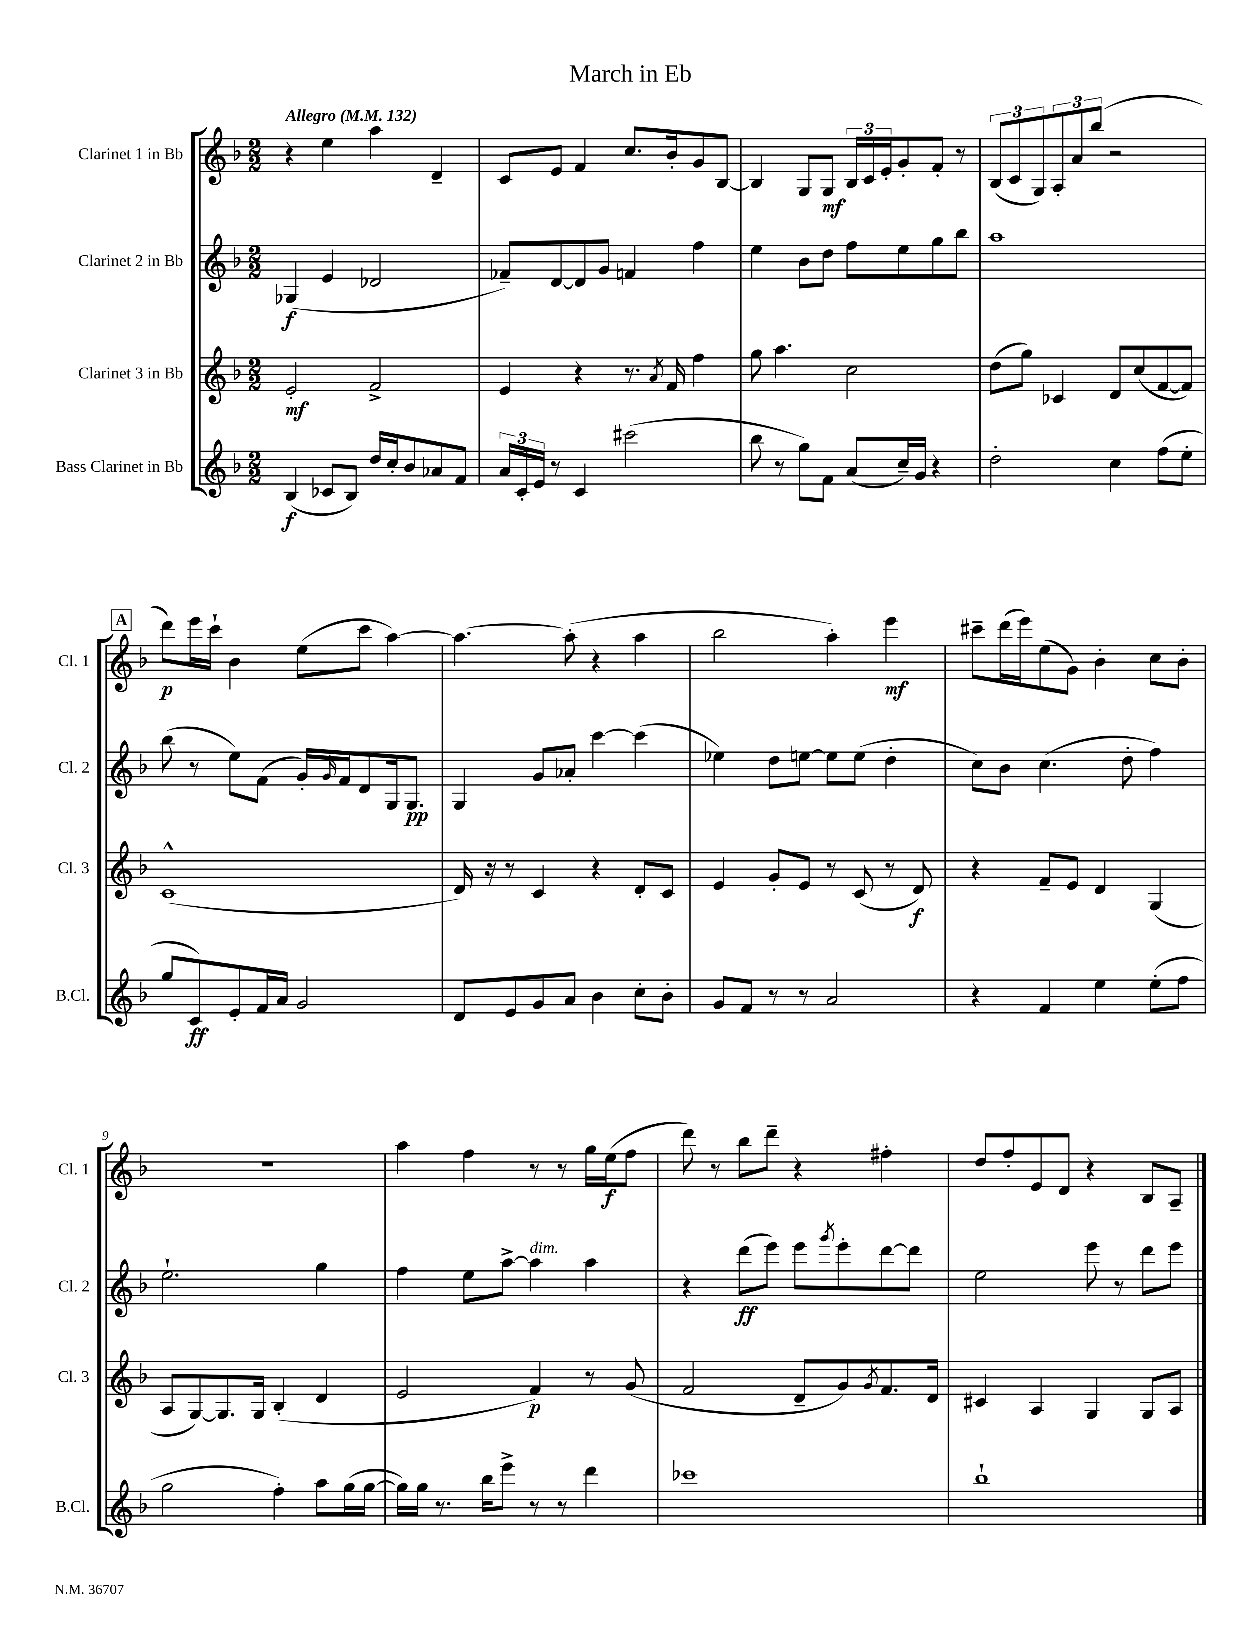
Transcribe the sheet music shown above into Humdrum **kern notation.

**kern	**kern	**kern	**kern
*staff4	*staff3	*staff2	*staff1
*clefG2	*clefG2	*clefG2	*clefG2
*k[b-]	*k[b-]	*k[b-]	*k[b-]
*M2/2	*M2/2	*M2/2	*M2/2
*MM132	*MM132	*MM132	*MM132
(4B-	2e'	(4G-	4r
8c-	.	4e	4ee
8B-)	.	.	.
16dd	2f^	2d-	4aa
16cc'	.	.	.
8b-	.	.	.
8a-	.	.	4d~
8f	.	.	.
=	=	=	=
24a	4e	8f-~)	8c
24c'	.	.	.
24e	.	.	.
8r	.	[8d	8e
4c	4r	8d]	4f
.	.	8g	.
(2ccc#	8.r	4f	8.cc
.	8qa	.	.
.	16f	.	16b-'
.	4ff	4ff	8g
.	.	.	[8B-
=	=	=	=
8bb-	8gg	4ee	4B-]
8r	4.aa	.	.
8gg)	.	8b-	8G
8f	.	8dd	8G
(8a	2cc	8ff	24B-
.	.	.	24c
.	.	.	24e'
16cc~)	.	8ee	8g'
16g	.	.	.
4r	.	8gg	8f'
.	.	8bb-	8r
=	=	=	=
2dd'	(8dd	1aa	(12B-
.	.	.	12c
.	8gg)	.	.
.	.	.	12G)
.	4c-	.	12A'
.	.	.	12a
.	.	.	(12bb-
4cc	8d	.	2r
.	(8cc	.	.
(8ff	[8f	.	.
8ee'	8f])	.	.
=	=	=	=
8gg	(1c^^	(8bb-	8ddd)
8c)	.	8r	16eee
.	.	.	16ccc`
8e'	.	8ee)	4b-
16f	.	(8f	.
16a	.	.	.
2g	.	16g')	(8ee
.	.	16qqg	.
.	.	16f	.
.	.	8d	8ccc
.	.	16G	[4aa)
.	.	8.G	.
=	=	=	=
8d	16d)	4G	4.aa_
.	16r	.	.
8e	8r	.	.
8g	4c	8g	.
8a	.	8a-'	(8aa']
4b-	4r	[4ccc	4r
8cc'	8d'	(4ccc]	4aa
8b-'	8c	.	.
=	=	=	=
8g	4e	4ee-)	2bb-
8f	.	.	.
8r	8g'	8dd	.
8r	8e	[8ee	.
2a	8r	8ee]	4aa')
.	(8c	(8ee	.
.	8r	4dd'	4eee
.	8d)	.	.
=	=	=	=
4r	4r	8cc)	8ccc#~
.	.	8b-	(16ddd
.	.	.	16eee)
4f	8f~	(4.cc	(8ee
.	8e	.	8g)
4ee	4d	.	4b-'
.	.	8dd'	.
(8ee'	(4G	4ff)	8cc
8ff	.	.	8b-'
=	=	=	=
2gg	8A	2.ee`	1r
.	[8G)	.	.
.	8.G]	.	.
.	16G	.	.
4ff')	(4B-'	.	.
8aa	4d	4gg	.
(16gg	.	.	.
[16gg	.	.	.
=	=	=	=
16gg])	2e	4ff	4aa
16gg	.	.	.
8.r	.	.	.
.	.	8ee	4ff
16bb-	.	.	.
8eee^	.	[8aa^	.
8r	4f)	4aa]	8r
8r	.	.	8r
4ddd	8r	4aa	16gg
.	.	.	(16ee
.	(8g	.	8ff
=	=	=	=
1ccc-	2f	4r	8ddd)
.	.	.	8r
.	.	(8ddd	8bb-
.	.	8eee)	8ddd~
.	8d~	8eee	4r
.	.	8qggg	.
.	8g)	8eee'	.
.	8qg	.	.
.	8.f	[8ddd	4ff#'
.	.	8ddd]	.
.	16d	.	.
=	=	=	=
1bb-`	4c#	2ee	8dd
.	.	.	8ff'
.	4A	.	8e
.	.	.	8d
.	4G	8eee	4r
.	.	8r	.
.	8G	8ddd	8B-
.	8A	8eee	8A~
==	==	==	==
*-	*-	*-	*-
